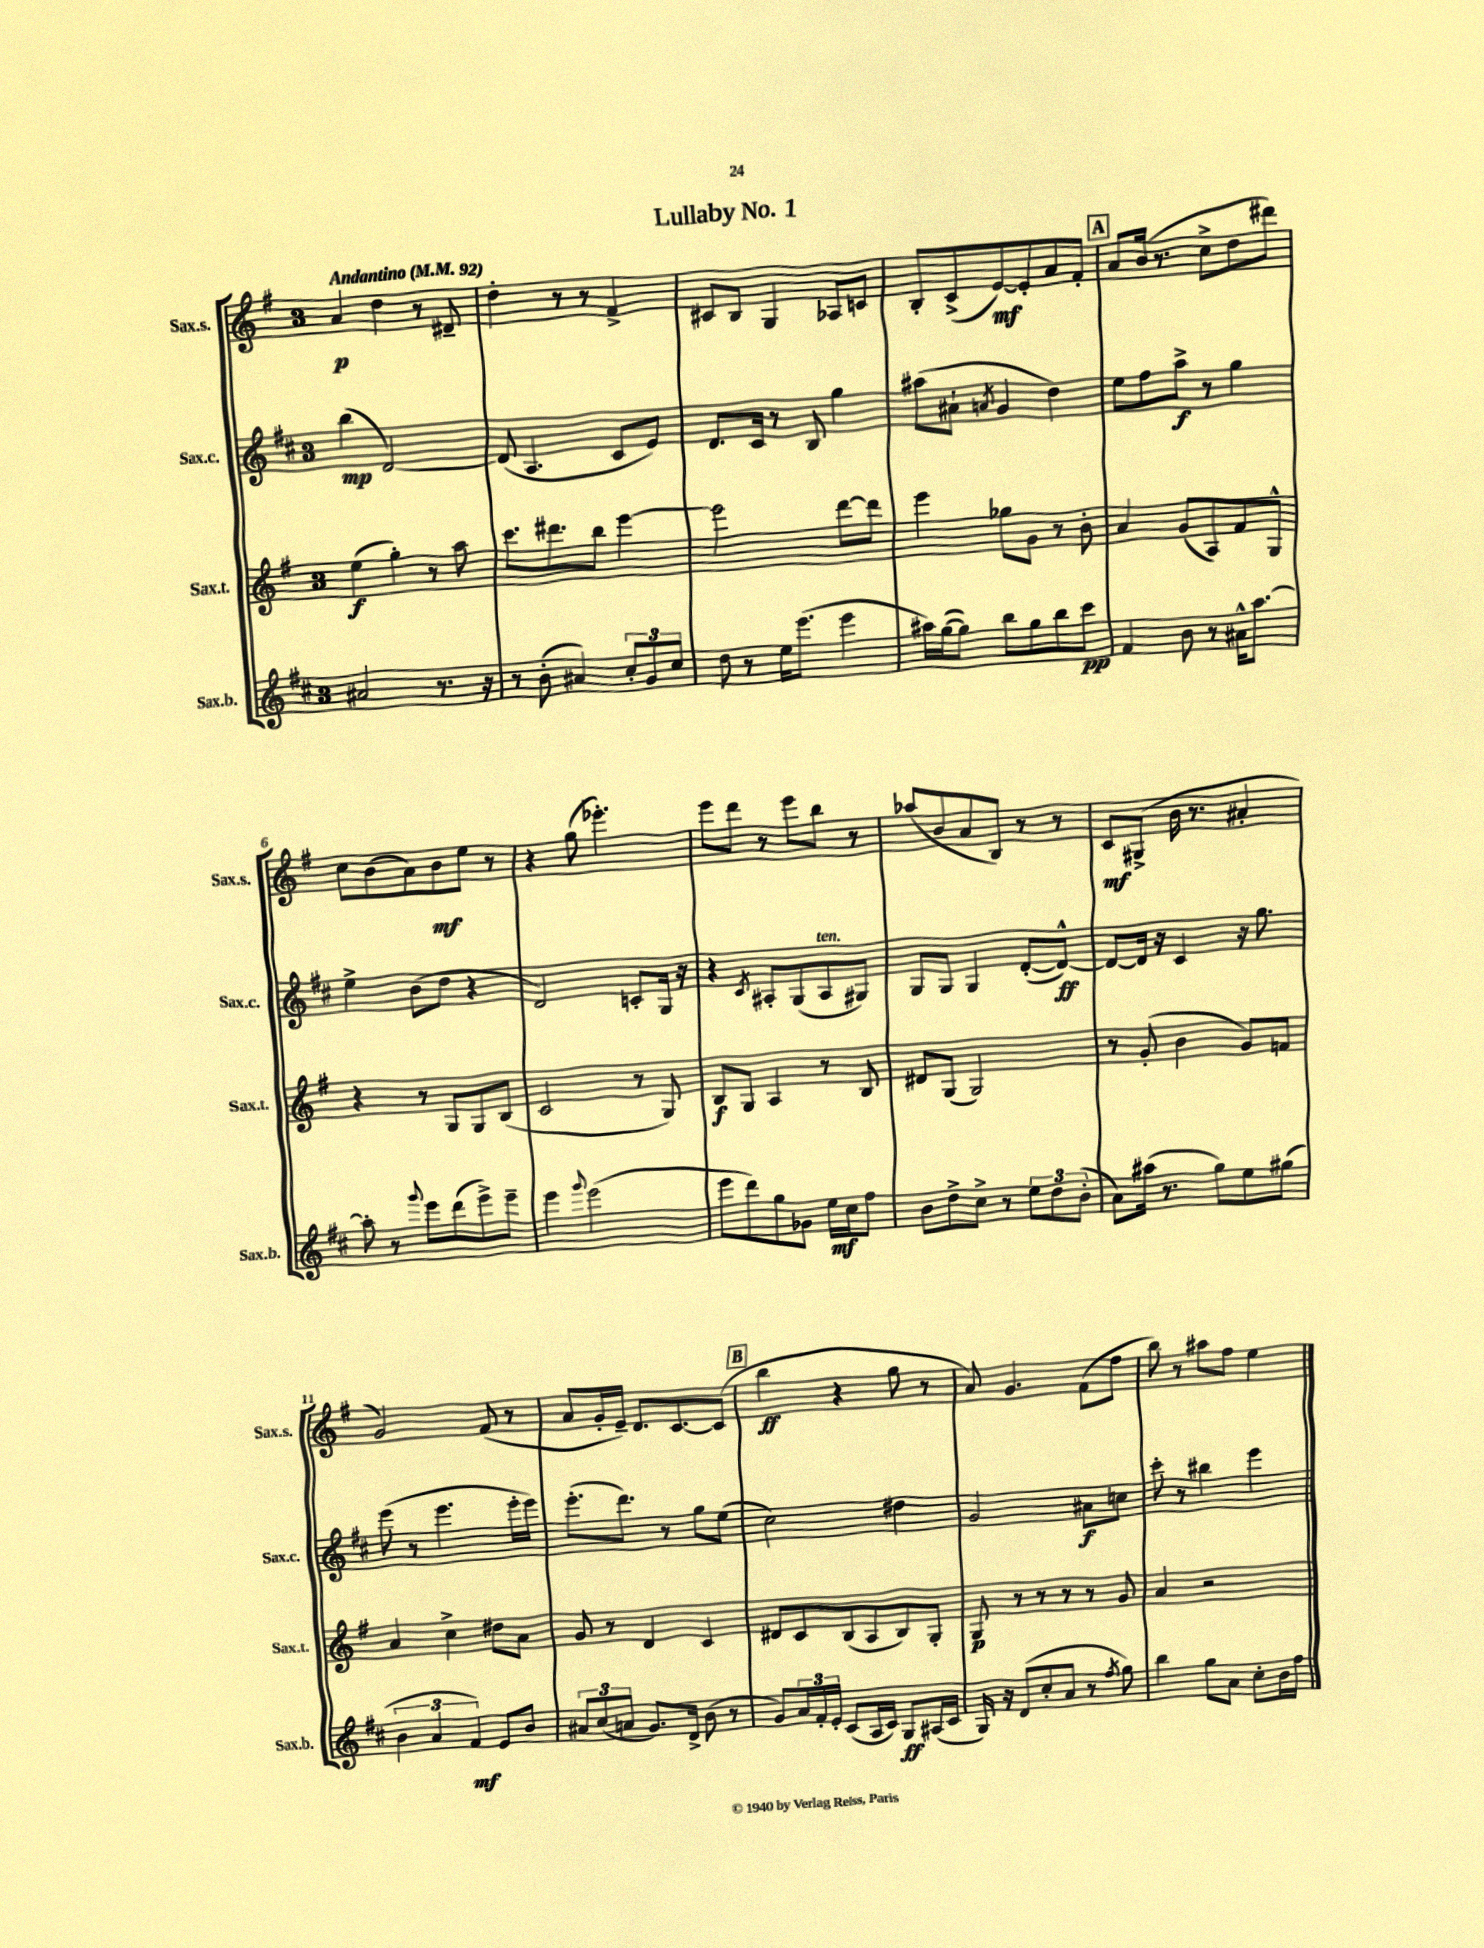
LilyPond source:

\header { title = "Lullaby No. 1" }
<<
\new StaffGroup <<
\new Staff = "s0" \with { instrumentName = "Sax.s." shortInstrumentName = "Sax.s." } {
    \clef treble \key g \major \once \override Staff.TimeSignature.style = #'single-digit \time 3/4 \tempo "Andantino" 4 = 92
    a'4\p d''4 r8 dis'8-- |
    d''4-. r8 r8 fis'4-> |
    cis'8 b8 g4 aes8 c'8 |
    b8-. c'8->( e'8~\mf) e'8-. a'8 fis'8-. |
    \mark \markup { \box "A" } a'8 b'16( r8. c''8-> d''8 dis'''8) |
    c''8 b'8( a'8) b'8\mf e''8 r8 |
    r4 g''8( ees'''4.-.) |
    e'''8 d'''8 r8 e'''8 b''8 r8 |
    aes''8( b'8 a'8 b8) r8 r8 |
    c'8\mf gis8->( b'16 r8. ais'4-. |
    g'2) fis'8( r8 |
    a'8 g'16-. e'16--) d'8. c'8.~ c'8( |
    \mark \markup { \box "B" } b''4\ff r4 g''8 r8 |
    a'8) g'4. fis'8( fis''8 |
    b''8) r8 ais''8 fis''8 e''4 \bar "|." |
}
\new Staff = "s1" \with { instrumentName = "Sax.c." shortInstrumentName = "Sax.c." } {
    \clef treble \key d \major \once \override Staff.TimeSignature.style = #'single-digit \time 3/4
    b''4\mp( d'2~) |
    d'8( a4. cis'8 e'8) |
    d'8. cis'16 r8 b8 g''4 |
    ais''8( ais'8-! \acciaccatura { a'8 } g'4 d''4) |
    \mark \markup { \box "A" } e''8 fis''8 a''8->\f r8 g''4 |
    e''4-> b'8( d''8 r4 |
    d'2) c'8-. g16 r16 |
    r4 \acciaccatura { cis'8 } ais8-. g8( ais8^\markup { \italic "ten." } gis8) |
    g8 g8 g4 d'8~-.( d'8~-^\ff) |
    d'8~ d'16 r16 cis'4 r16 g''8. |
    e'''8( r8 e'''4. e'''16-. e'''16) |
    e'''8.-.( d'''8.) r8 g''8 e''8( |
    \mark \markup { \box "B" } cis''2) dis''4 |
    g'2 ais'8\f c''8 |
    cis'''8-. r8 bis''4 e'''4 \bar "|." |
}
\new Staff = "s2" \with { instrumentName = "Sax.t." shortInstrumentName = "Sax.t." } {
    \clef treble \key g \major \once \override Staff.TimeSignature.style = #'single-digit \time 3/4
    e''4\f( g''4-.) r8 a''8 |
    c'''8. dis'''8. b''8 e'''4~ |
    e'''2 d'''8~ d'''8 |
    e'''4 ges''8 g'8 r8 b'8-. |
    \mark \markup { \box "A" } a'4 g'8( a8) fis'8 g8-^ |
    r4 r8 g8 g8 b8( |
    c'2 r8 g8) |
    b8\f g8 a4 r8 b8 |
    dis'8 g8( g2) |
    r8 g'8-.( b'4 g'8) f'8 |
    a'4 c''4-> dis''8 a'8 |
    g'8 r8 d'4 c'4 |
    \mark \markup { \box "B" } dis'8 c'8 b8( a8 b8) g8-. |
    g8\p r8 r8 r8 r8 g'8 |
    a'4 r2 \bar "|." |
}
\new Staff = "s3" \with { instrumentName = "Sax.b." shortInstrumentName = "Sax.b." } {
    \clef treble \key d \major \once \override Staff.TimeSignature.style = #'single-digit \time 3/4
    ais'2 r8. r16 |
    r8 b'8-.( ais'4) \tuplet 3/2 { cis''8-. g'8 cis''8 } |
    d''8 r8 e''16 e'''8.( e'''4 |
    ais''16) g''16~( g''8) b''8 g''8 b''8 cis'''8\pp |
    \mark \markup { \box "A" } fis'4 b'8 r8 ais'16-^ a''8.~ |
    a''8-. r8 \appoggiatura { g'''8 } e'''8 d'''8( e'''8->) e'''8-- |
    e'''4 \appoggiatura { g'''8 } e'''2( |
    e'''8 d'''8) g''8 ges'8 e''16\mf cis''16 fis''8 |
    b'8 d''8-> cis''8-> r8 \tuplet 3/2 { e''8 d''8 b'8-.( } |
    a'8) ais''16( r8. g''8) e''8 gis''8( |
    \tuplet 3/2 { b'4 a'4 fis'4\mf) } e'8 b'8 |
    \tuplet 3/2 { ais'8 cis''8( a'8 } g'8.) d'16-> b'8( r8 |
    \mark \markup { \box "B" } g'8) \tuplet 3/2 { a'16 fis'16-. e'16-. } cis'8( a16 cis'16) g8\ff ais16( cis'16 |
    g16) r16 d'8( cis''8-. a'8 r8 \acciaccatura { fis''8 } g''8) |
    b''4 g''8 a'8 cis''8-. b'16 fis''16 \bar "|." |
}
>>
>>
